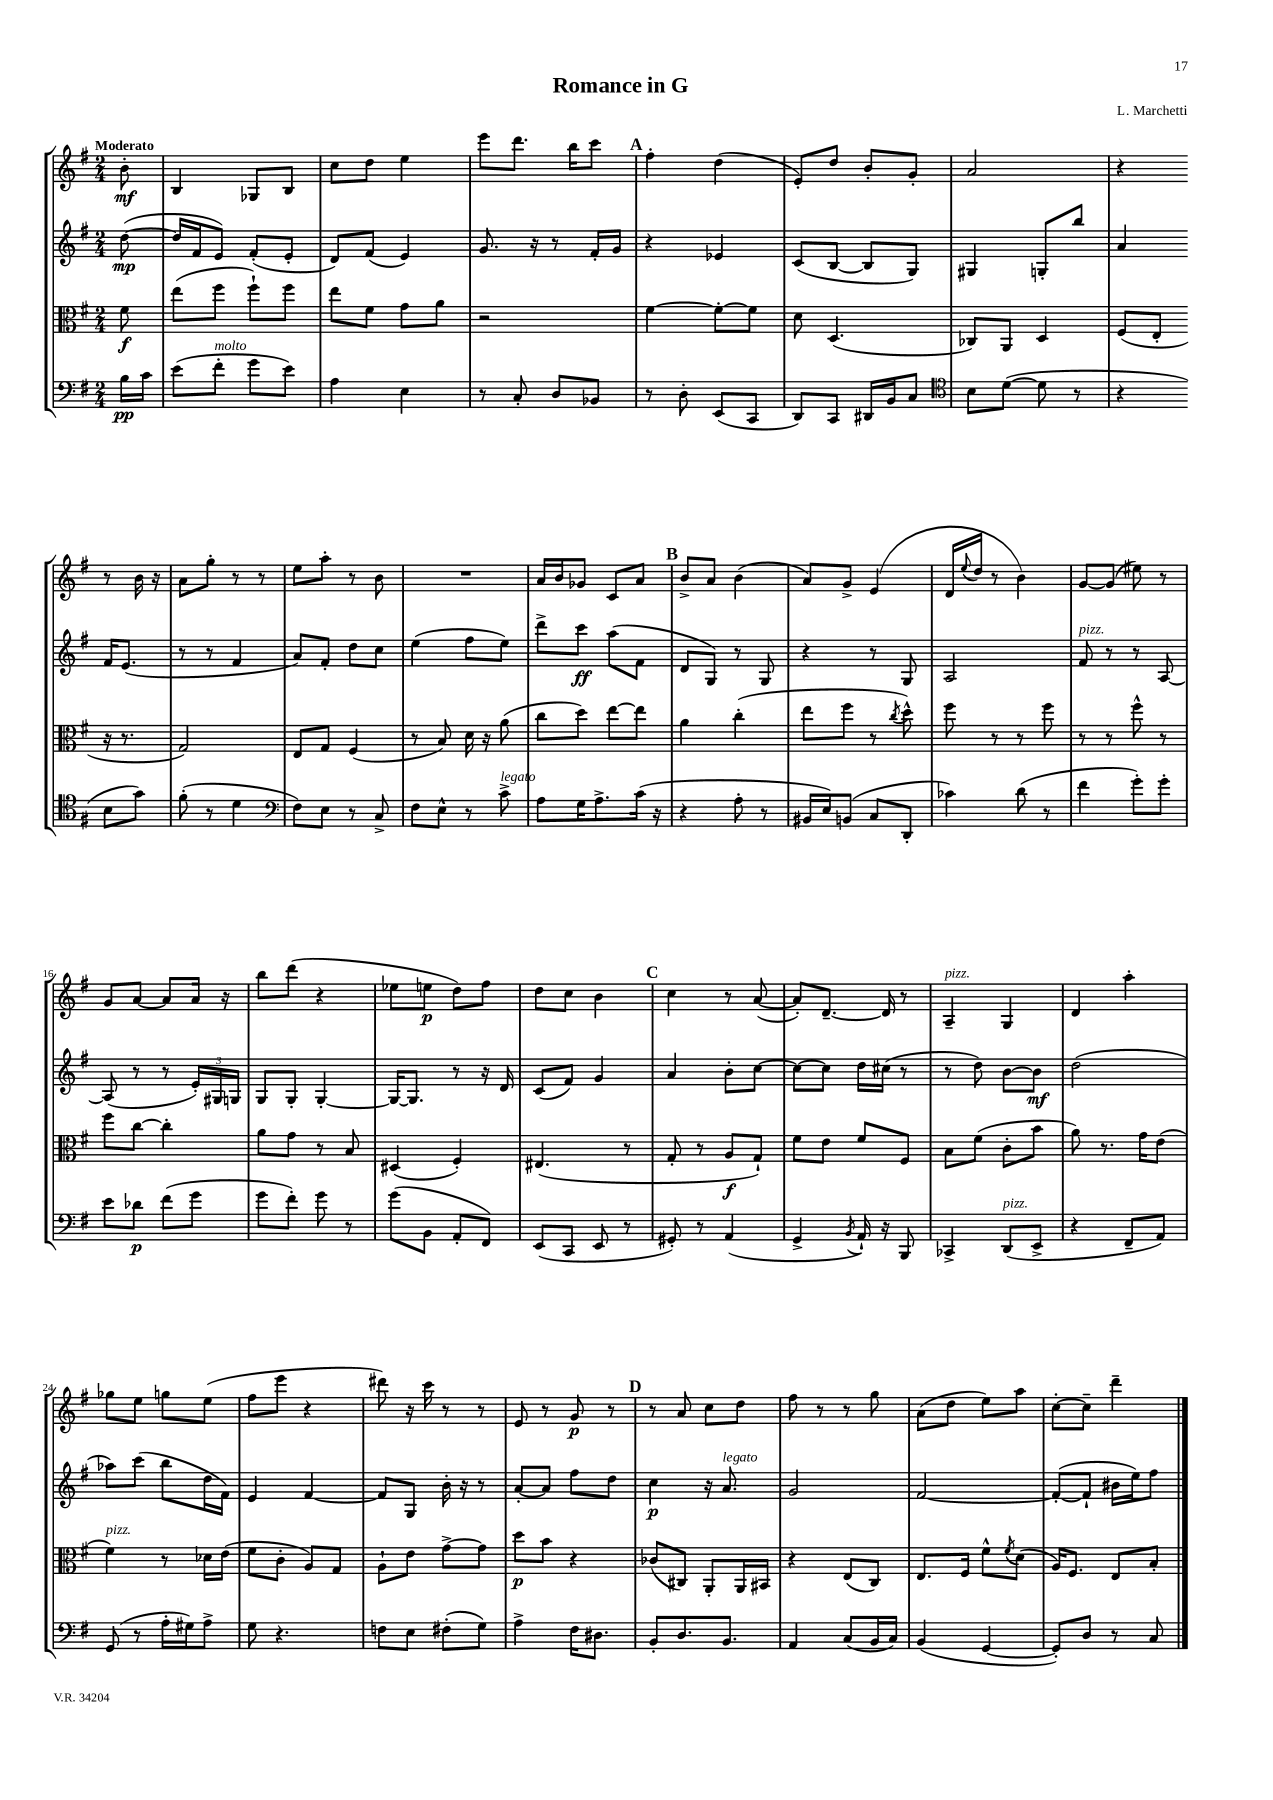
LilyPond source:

\header { title = "Romance in G" composer = "L. Marchetti" }
<<
\new StaffGroup <<
\new Staff = "s0" {
    \clef treble \key g \major \numericTimeSignature \time 2/4 \partial 8 \tempo "Moderato"
    b'8-.\mf |
    b4 ges8 b8 |
    c''8 d''8 e''4 |
    e'''8 d'''8. b''16 c'''8 |
    \mark \markup { \bold "A" } fis''4-. d''4( |
    e'8-.) d''8 b'8-. g'8-. |
    a'2 |
    r4 r8 b'16 r16 |
    a'8 g''8-. r8 r8 |
    e''8 a''8-. r8 b'8 |
    R2 |
    a'16 b'16 ges'8 c'8 a'8 |
    \mark \markup { \bold "B" } b'8-> a'8 b'4( |
    a'8) g'8-> e'4( |
    d'16 \appoggiatura { e''8 } d''16 r8 b'4) |
    g'8~ g'8( eis''8) r8 |
    g'8 a'8~ a'8 a'16 r16 |
    b''8 d'''8( r4 |
    ees''8 e''8\p d''8) fis''8 |
    d''8 c''8 b'4 |
    \mark \markup { \bold "C" } c''4 r8 a'8~( |
    a'8-.) d'8.~-- d'16 r8 |
    a4--^\markup { \italic "pizz." } g4 |
    d'4 a''4-. |
    ges''8 e''8 g''8 e''8( |
    fis''8 e'''8 r4 |
    dis'''8) r16 c'''16 r8 r8 |
    e'8 r8 g'8\p r8 |
    \mark \markup { \bold "D" } r8 a'8 c''8 d''8 |
    fis''8 r8 r8 g''8 |
    a'8( d''8 e''8) a''8 |
    c''8~-. c''8-- d'''4-- \bar "|." |
}
\new Staff = "s1" {
    \clef treble \key g \major \numericTimeSignature \time 2/4 \partial 8
    d''8~\mp( |
    d''16 fis'16 e'8) fis'8-.( e'8-. |
    d'8) fis'8( e'4) |
    g'8. r16 r8 fis'16-. g'16 |
    \mark \markup { \bold "A" } r4 ees'4 |
    c'8( b8~ b8 g8) |
    gis4 g8-. b''8 |
    a'4 fis'16 e'8.( |
    r8 r8 fis'4 |
    a'8) fis'8-. d''8 c''8 |
    e''4( fis''8 e''8) |
    d'''8-> c'''8\ff a''8( fis'8 |
    \mark \markup { \bold "B" } d'8 g8) r8 g8 |
    r4 r8 g8 |
    a2 |
    fis'8^\markup { \italic "pizz." } r8 r8 a8~ |
    a8( r8 r8 \tuplet 3/2 { e'16-.) gis16 g16 } |
    g8 g8-. g4~-. |
    g16~ g8. r8 r16 d'16 |
    c'8( fis'8) g'4 |
    \mark \markup { \bold "C" } a'4 b'8-. c''8~ |
    c''8~ c''8 d''16 cis''16( r8 |
    r8 d''8) b'8~ b'8\mf |
    d''2( |
    aes''8) c'''8( b''8 d''16 fis'16) |
    e'4 fis'4~ |
    fis'8 g8 b'16-. r16 r8 |
    a'8~-. a'8 fis''8 d''8 |
    \mark \markup { \bold "D" } c''4\p r16 a'8.^\markup { \italic "legato" } |
    g'2 |
    fis'2~ |
    fis'8~-.( fis'8-! bis'16 e''16) fis''8 \bar "|." |
}
\new Staff = "s2" {
    \clef alto \key g \major \numericTimeSignature \time 2/4 \partial 8
    fis'8\f |
    e''8( fis''8 fis''8-!) fis''8 |
    e''8 fis'8 g'8 a'8 |
    r2 |
    \mark \markup { \bold "A" } fis'4~ fis'8~-. fis'8 |
    d'8 d4.( |
    ces8) a,8 d4 |
    fis8( e8-. r16 r8. |
    g2) |
    e8 g8 fis4( |
    r8 b8) d'16 r16 a'8( |
    c''8 d''8) e''8~ e''8 |
    \mark \markup { \bold "B" } a'4 c''4-.( |
    e''8 fis''8 r8 \acciaccatura { c''8 } d''8-^) |
    fis''8 r8 r8 fis''8 |
    r8 r8 fis''8-^ r8 |
    fis''8 c''8~ c''4-. |
    a'8 g'8 r8 b8 |
    dis4( fis4-.) |
    eis4.( r8 |
    \mark \markup { \bold "C" } g8-. r8 a8\f g8-!) |
    fis'8 e'8 fis'8 fis8 |
    b8 fis'8( c'8-. b'8 |
    a'8) r8. g'16 e'8( |
    fis'4^\markup { \italic "pizz." }) r8 des'16 e'16( |
    fis'8 c'8-. a8) g8 |
    a8-! e'8 g'8~-> g'8 |
    d''8\p b'8 r4 |
    \mark \markup { \bold "D" } ces'8( cis8) a,8-. a,16 bis,16 |
    r4 e8( c8) |
    e8. fis16 fis'8-^ \acciaccatura { fis'8 } d'8( |
    a16) fis8. e8 b8-. \bar "|." |
}
\new Staff = "s3" {
    \clef bass \key g \major \numericTimeSignature \time 2/4 \partial 8
    b16\pp c'16 |
    e'8( fis'8-.^\markup { \italic "molto" } g'8 e'8) |
    a4 e4 |
    r8 c8-. d8 bes,8 |
    \mark \markup { \bold "A" } r8 d8-. e,8( c,8 |
    d,8) c,8 dis,16 b,16 c8 |
    \clef tenor b8 d'8~( d'8 r8 |
    r4 b8 g'8) |
    fis'8-.( r8 d'4 |
    \clef bass fis8) e8 r8 c8-> |
    fis8 e8-^ r8 c'8->^\markup { \italic "legato" } |
    a8 g16 a8.-> c'16( r16 |
    \mark \markup { \bold "B" } r4 a8-. r8 |
    bis,16 e16) b,8( c8 d,8-. |
    ces'4) d'8( r8 |
    fis'4 g'8-.) g'8-. |
    e'8 des'8\p fis'8( g'8 |
    g'8 fis'8-.) g'8 r8 |
    g'8( b,8 a,8-. fis,8) |
    e,8( c,8 e,8 r8 |
    \mark \markup { \bold "C" } gis,8-.) r8 a,4( |
    g,4-> \acciaccatura { b,8 } a,16-!) r16 b,,8 |
    ces,4-> d,8^\markup { \italic "pizz." }( e,8-> |
    r4 fis,8-- a,8) |
    g,8( r8 a16-. gis16) a8-> |
    g8 r4. |
    f8 e8 fis8-.( g8) |
    a4-> fis16 dis8. |
    \mark \markup { \bold "D" } b,8-. d8. b,8. |
    a,4 c8( b,16 c16) |
    b,4( g,4~ |
    g,8-.) d8 r8 c8 \bar "|." |
}
>>
>>
